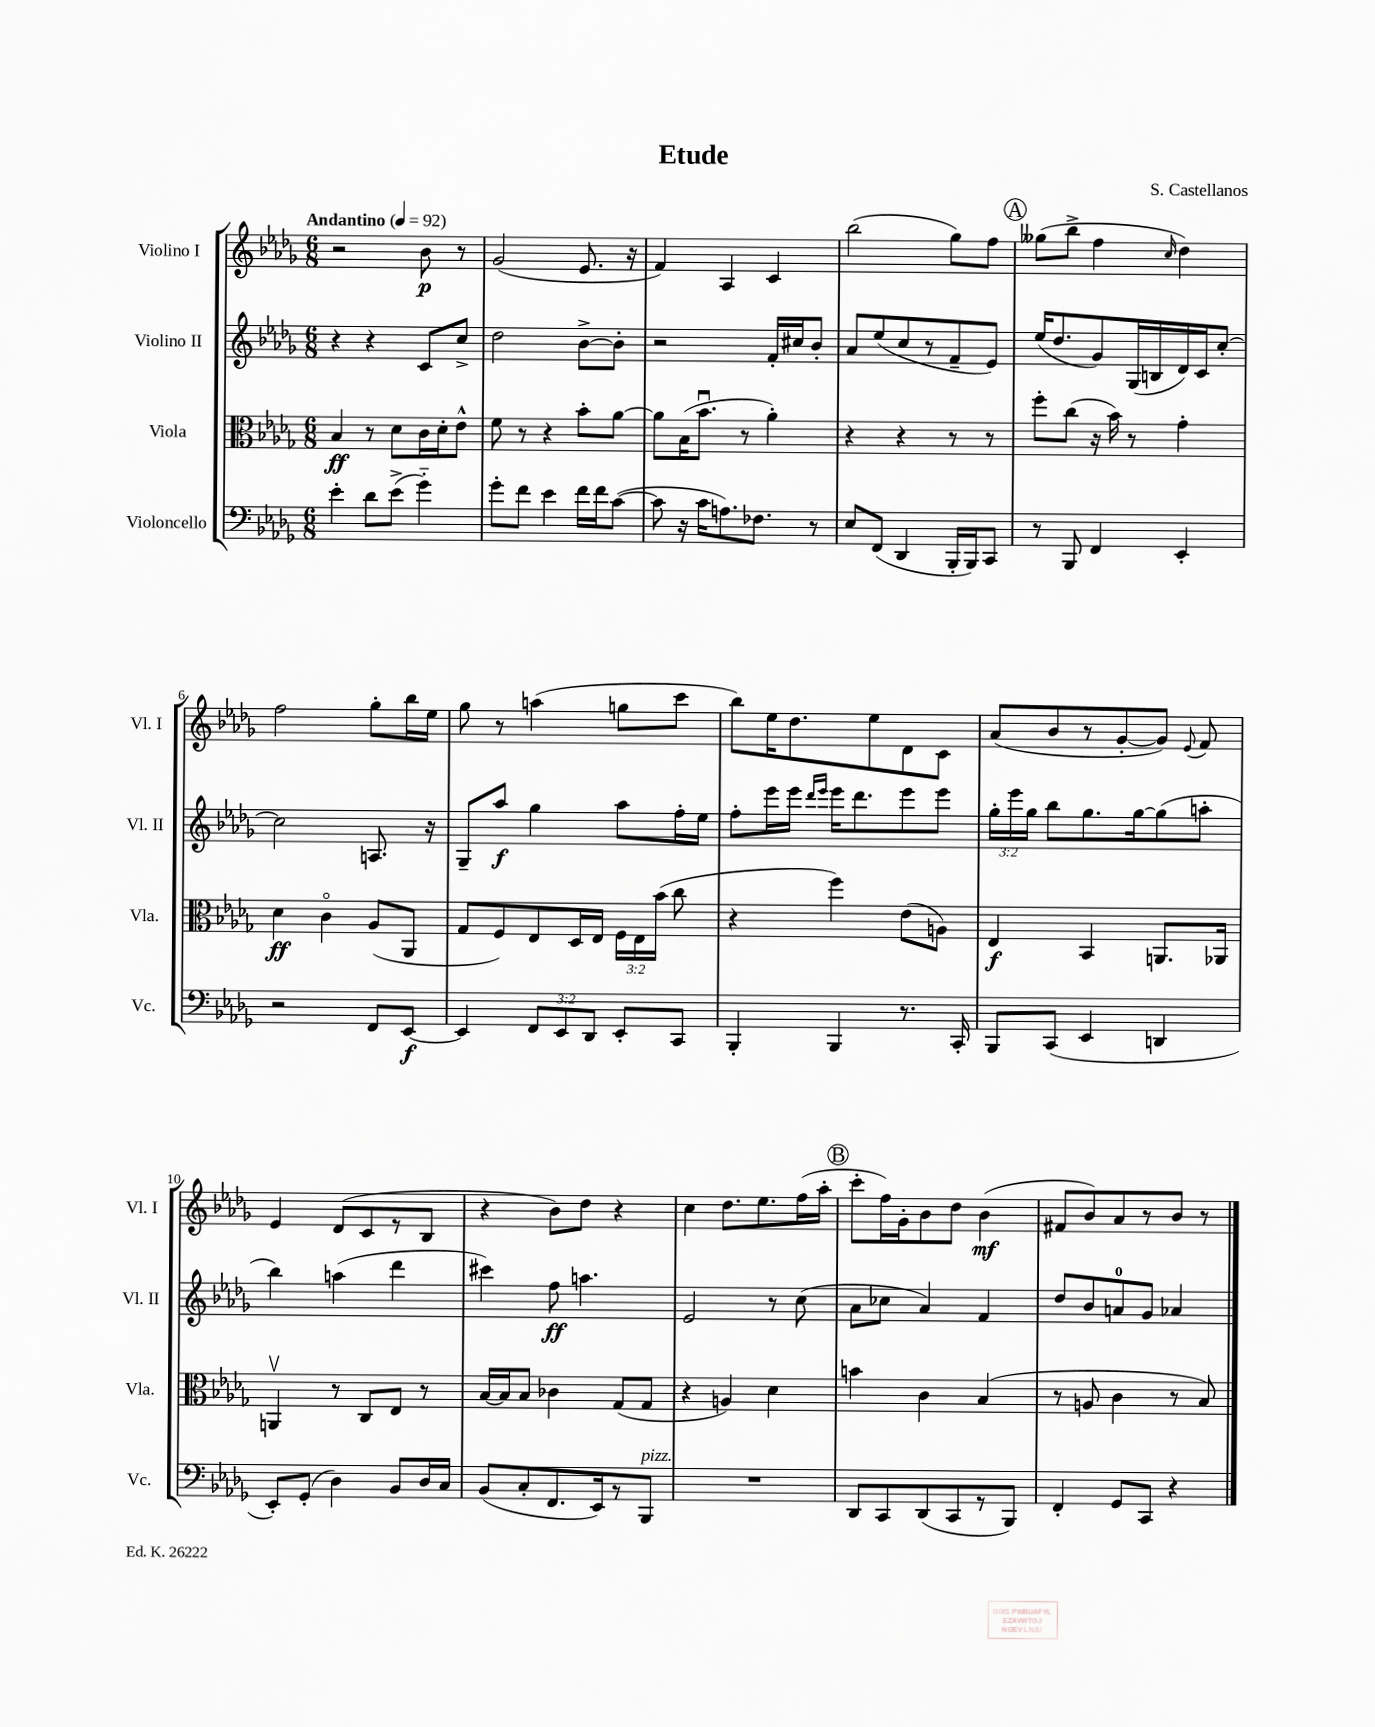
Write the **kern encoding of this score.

**kern	**kern	**kern	**kern
*staff4	*staff3	*staff2	*staff1
*clefF4	*clefC3	*clefG2	*clefG2
*k[b-e-a-d-g-]	*k[b-e-a-d-g-]	*k[b-e-a-d-g-]	*k[b-e-a-d-g-]
*M6/8	*M6/8	*M6/8	*M6/8
*MM92	*MM92	*MM92	*MM92
4e-'	4B-	4r	2r
8d-	8r	4r	.
(8e-^	8d-	.	.
4g-'~)	16c	8c	8b-
.	16d-'	.	.
.	8e-^^	8cc^	8r
=	=	=	=
8g-'	8f	2dd-	(2g-
8f	8r	.	.
4e-	4r	.	.
16f	8b-'	[8b-^	8.e-
16f	.	.	.
([8c	[8a-	8b-']	.
.	.	.	16r
=	=	=	=
8c]	8a-]	2r	4f)
16r	(16B-	.	.
16c	8.b-u	.	.
8.A)	.	.	4A-
.	8r	.	.
8.F-	.	.	.
.	4a-')	16f'	4c
.	.	16cc#	.
8r	.	8b-'	.
=	=	=	=
8E-	4r	8a-	(2bb-
(8FF	.	(8ee-	.
4DD-	4r	8cc	.
.	.	8r	.
16BBB-'	8r	8f~	8gg-)
16BBB-)	.	.	.
8CC	8r	8e-)	8ff
=	=	=	=
8r	8ff'	(16ee-	(8gg--
.	.	8.dd-	.
8BBB-	(8cc	.	8bb-^
4FF	16r	8g-)	4ff
.	16b-)	.	.
.	8r	(16G-	.
.	.	16B	.
.	.	.	16qqcc
4EE-'	4g-'	16d-)	4dd-)
.	.	16c	.
.	.	[8cc'	.
=	=	=	=
2r	4d-	2cc]	2ff
.	4co	.	.
8FF	(8A-	8.A	8gg-'
[8EE-	8AA-	.	16bb-
.	.	16r	16ee-
=	=	=	=
4EE-]	8G-	8G-~	8gg-
.	8F)	8aa-	8r
12FF	8E-	4gg-	(4aa
12EE-	.	.	.
.	16D-	.	.
12DD-	.	.	.
.	16E-	.	.
8EE-'	24F	8aa-	8gg
.	24E-	.	.
.	(24b-	.	.
8CC	8cc	16ff'	8ccc
.	.	16ee-	.
=	=	=	=
4BBB-'	4r	8ff'	8bb-)
.	.	16eee-	16ee-
.	.	16eee-	8.dd-
.	.	16qqddd-	.
.	.	16qqeee-	.
4BBB-	4ff)	16eee-	.
.	.	8.ddd-	.
.	.	.	8ee-
8.r	(8e-	8eee-	8d-
.	8A)	8eee-	8c
16CC'	.	.	.
=	=	=	=
8BBB-	4E-	24gg-'	(8a-
.	.	24eee-	.
.	.	24gg-	.
(8CC	.	8bb-	8b-
4EE-	4BB-	8.gg-	8r
.	.	.	[8g-'
.	.	[16gg-	.
4DD	8.AA	(8gg-]	8g-])
.	.	.	8qqe-
.	.	8aa'	8f
.	16AA-	.	.
=	=	=	=
8EE-')	4AAv	4bb-)	4e-
(8GG-'	.	.	.
4D-)	8r	(4aa	(8d-
.	8C	.	8c
8BB-	8E-	4ddd-	8r
16D-	8r	.	8B-
16C	.	.	.
=	=	=	=
(8BB-	[16B-	4ccc#)	4r
.	16B-]	.	.
8C'	8B-	.	.
8.FF	4c-	8ff	8b-)
.	.	4.aa	8dd-
16EE-)	.	.	.
8r	(8G-	.	4r
8BBB-	8G-	.	.
=	=	=	=
2.r	4r	2e-	4cc
.	4A)	.	8.dd-
.	.	.	8.ee-
.	4d-	8r	.
.	.	(8cc	(16ff
.	.	.	16aa-'
=	=	=	=
8DD-	4b	8a-	8ccc'
8CC	.	8cc-	16ff)
.	.	.	16g-'
(8DD-	4c	4a-)	8b-
8CC	.	.	8dd-
8r	(4B-	4f	(4b-
8BBB-)	.	.	.
=	=	=	=
4FF'	8r	8dd-	8f#
.	8A	8b-	8b-)
8GG-	4c	8a	8a-
8CC	.	8g-	8r
4r	8r	4a-	8b-
.	8B-)	.	8r
==	==	==	==
*-	*-	*-	*-
